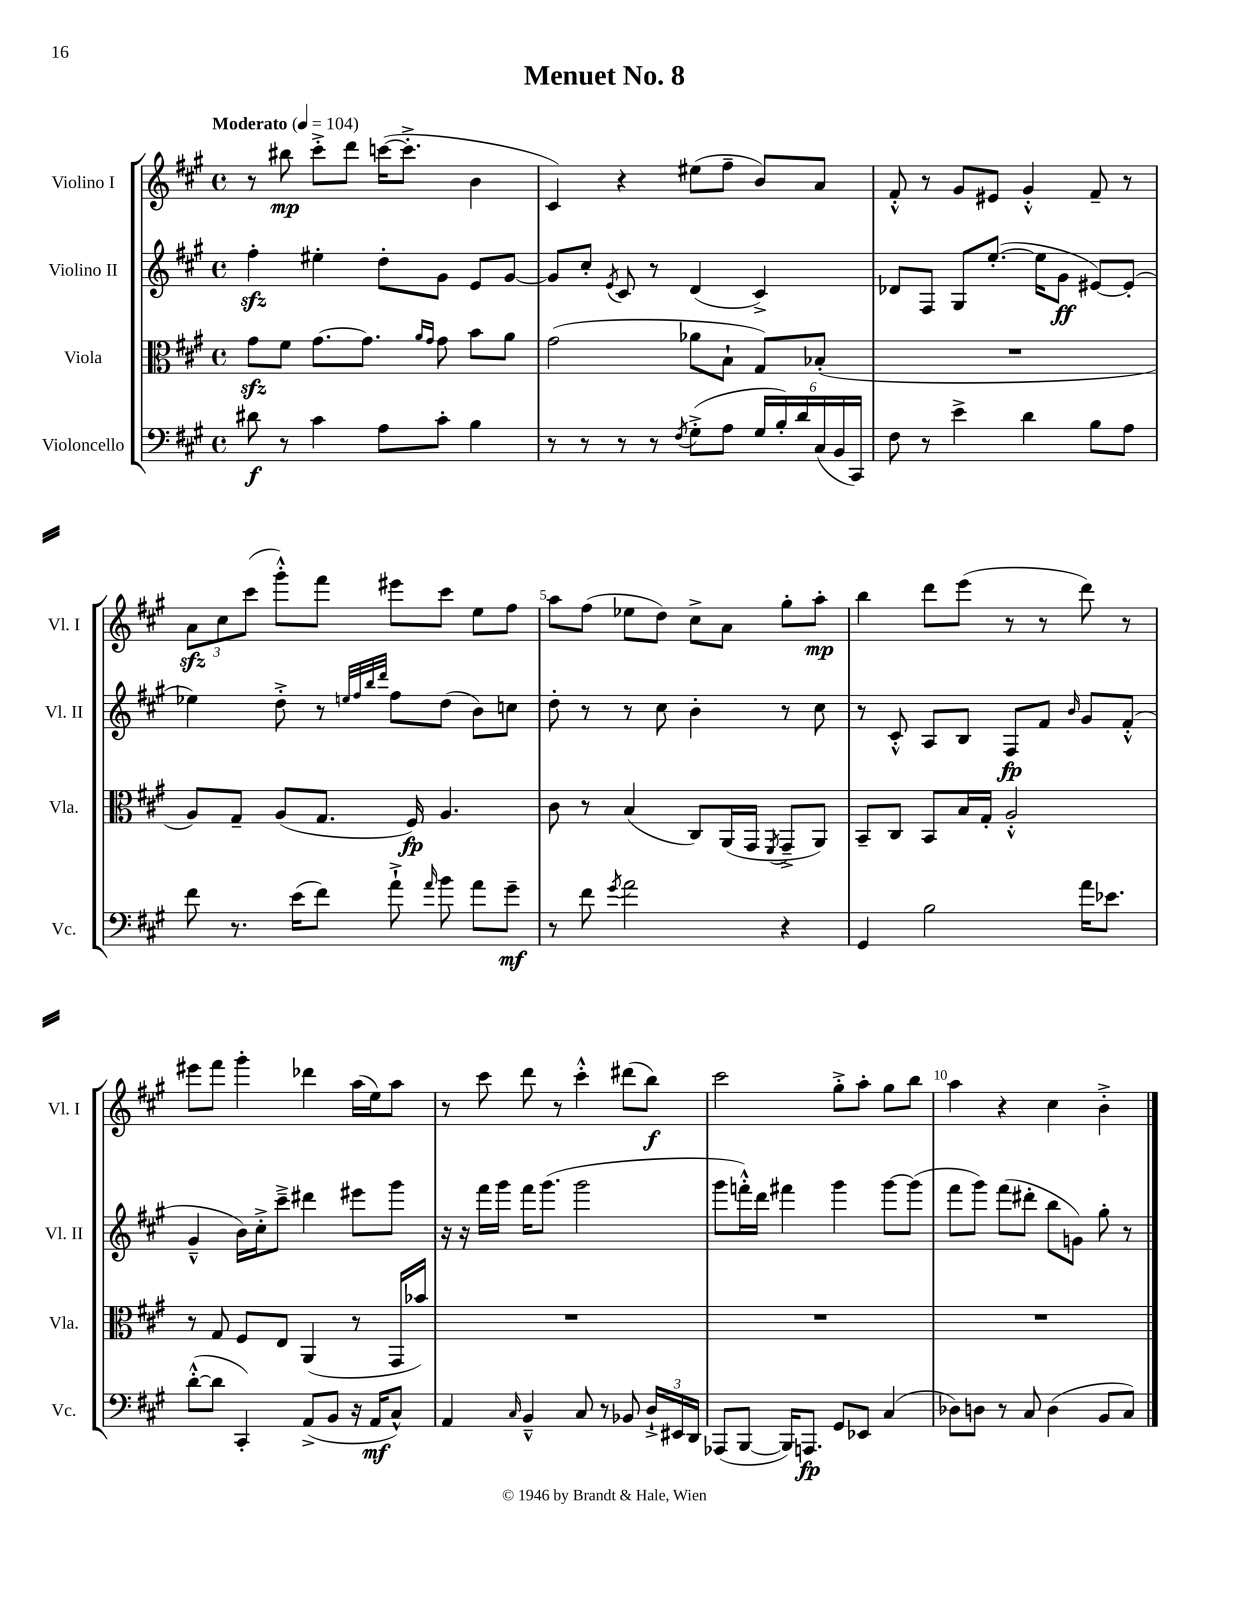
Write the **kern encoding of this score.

**kern	**dynam	**kern	**dynam	**kern	**dynam	**kern	**dynam
*part4	*part4	*part3	*part3	*part2	*part2	*part1	*part1
*staff4	*staff4	*staff3	*staff3	*staff2	*staff2	*staff1	*staff1
*I"Violoncello	*	*I"Viola	*	*I"Violino II	*	*I"Violino I	*
*I'Vc.	*	*I'Vla.	*	*I'Vl. II	*	*I'Vl. I	*
*clefF4	*	*clefC3	*	*clefG2	*	*clefG2	*
*k[f#c#g#]	*	*k[f#c#g#]	*	*k[f#c#g#]	*	*k[f#c#g#]	*
*M4/4	*	*M4/4	*	*M4/4	*	*M4/4	*
*met(c)	*	*met(c)	*	*met(c)	*	*met(c)	*
*MM104	*	*MM104	*	*MM104	*	*MM104	*
=1	=1	=1	=1	=1	=1	=1	=1
!	!	!	!	!	!	!LO:TX:a:B:t=Moderato	!
8d#X\	f	8g#zz\L	.	4ff#zz'\	.	8r	.
8r	.	8f#\J	.	.	.	8bb#X\	mp
4c#\	.	[8.g#\L	.	4ee#X'\	.	8ccc#'^\L	.
.	.	.	.	.	.	8ddd\J	.
.	.	8.g#\J]	.	.	.	.	.
8A\L	.	.	.	8dd'\L	.	([16cccn\KL	.
.	.	.	.	.	.	8.ccc'^\J]	.
.	.	16qqa/LL	.	.	.	.	.
.	.	16qqg#/JJ	.	.	.	.	.
8c#'\J	.	8g#\	.	8g#\J	.	.	.
4B\	.	8b\L	.	8e/L	.	4b\	.
.	.	8a\J	.	[8g#/J	.	.	.
=2	=2	=2	=2	=2	=2	=2	=2
8r	.	(2g#\	.	8g#/L]	.	4c#/)	.
8r	.	.	.	8cc#'/J	.	.	.
.	.	.	.	8qe/	.	.	.
8r	.	.	.	8c#/	.	4r	.
8r	.	.	.	8r	.	.	.
8qF#/	.	.	.	.	.	.	.
(8G#'^\L	.	8a-X\L	.	(4d/	.	(8ee#X\L	.
8A\J	.	8B`\J	.	.	.	8ff#~\J	.
24G#/LL	.	8G#/L)	.	4c#^/)	.	8b/L)	.
24B'/)	.	.	.	.	.	.	.
24d/	.	.	.	.	.	.	.
(24C#/	.	(8B-X'/J	.	.	.	8a/J	.
24BB/	.	.	.	.	.	.	.
24CC#/JJ)	.	.	.	.	.	.	.
=3	=3	=3	=3	=3	=3	=3	=3
8F#\	.	1r	.	8d-X/L	.	8f#'^^/	.
8r	.	.	.	8F#/J	.	8r	.
4e^\	.	.	.	8G#/L	.	8g#/L	.
.	.	.	.	([8.ee'/J	.	8e#X/J	.
4d\	.	.	.	.	.	4g#'^^/	.
.	.	.	.	16ee\KL]	.	.	.
.	.	.	.	8g#\J	ff	.	.
8B\L	.	.	.	[8e#X/L)	.	8f#~/	.
8A\J	.	.	.	(8e#'/J]	.	8r	.
!!LO:LB:g=z
=4	=4	=4	=4	=4	=4	=4	=4
8f#\	.	8A/L)	.	4ee-X\)	.	12azz\L	.
.	.	.	.	.	.	12cc#\	.
8.r	.	8G#~/J	.	.	.	.	.
.	.	.	.	.	.	(12ccc#\J	.
.	.	(8A/L	.	8dd'^\	.	8ggg#'^^\L)	.
(16e\KL	.	.	.	.	.	.	.
8f#\J)	.	8.G#/J	.	8r	.	8fff#\J	.
.	.	.	.	32qqeen/LLL	.	.	.
.	.	.	.	32qqff#/	.	.	.
.	.	.	.	32qqbb/	.	.	.
.	.	.	.	32qqddd/JJJ	.	.	.
8a`^\	.	.	.	8ff#\L	.	8eee#X\L	.
.	.	16F#/)	fp	.	.	.	.
16qqa/	.	.	.	.	.	.	.
8b\	.	4.A/	.	(8dd\J	.	8ccc#\J	.
8a\L	.	.	.	8b\L)	.	8ee\L	.
8g#~\J	mf	.	.	8ccn\J	.	8ff#\J	.
=5	=5	=5	=5	=5	=5	=5	=5
8r	.	8c#\	.	8dd'\	.	8aa\L	.
8f#\	.	8r	.	8r	.	(8ff#\J	.
8qg#/	.	.	.	.	.	.	.
2a\	.	(4B/	.	8r	.	8ee-X\L	.
.	.	.	.	8cc#\	.	8dd\J)	.
.	.	8C#/L)	.	4b'\	.	8cc#^\L	.
.	.	(16AA/L	.	.	.	8a\J	.
.	.	16GG#/JJ	.	.	.	.	.
.	.	8qFF#/	.	.	.	.	.
4r	.	8GG#~^/L	.	8r	.	8gg#'\L	.
.	.	8AA/J)	.	8cc#\	.	8aa'\J	mp
=6	=6	=6	=6	=6	=6	=6	=6
4GG#/	.	8BB~/L	.	8r	.	4bb\	.
.	.	8C#/J	.	8c#'^^/	.	.	.
2B\	.	8BB/L	.	8A/L	.	8ddd\L	.
.	.	16B/L	.	8B/J	.	(8eee\J	.
.	.	16G#'/JJ	.	.	.	.	.
.	.	2A'^^/	.	8F#/L	fp	8r	.
.	.	.	.	8f#/J	.	8r	.
.	.	.	.	16qqb/	.	.	.
16a\KL	.	.	.	8g#/L	.	8ddd\)	.
8.e-X\J	.	.	.	.	.	.	.
.	.	.	.	(8f#'^^/J	.	8r	.
!!LO:LB:g=z
=7	=7	=7	=7	=7	=7	=7	=7
([8d'^^\L	.	8r	.	4g#~^^/	.	8eee#X\L	.
8d\J]	.	8G#/	.	.	.	8fff#\J	.
4CC#'/)	.	8F#/L	.	16b\LL)	.	4ggg#'\	.
.	.	.	.	16cc#'^\J	.	.	.
.	.	8E/J	.	8ccc#~^\J	.	.	.
(8AA^/L	.	(4AA/	.	4ddd#X\	.	4ddd-X\	.
8BB/J	.	.	.	.	.	.	.
16r	.	8r	.	8eee#X\L	.	(16aa\LL	.
16AA/KL	mf	.	.	.	.	16ee\J)	.
8C#^^/J)	.	16GG#/LL	.	8ggg#\J	.	8aa\J	.
.	.	16b-X/JJ)	.	.	.	.	.
=8	=8	=8	=8	=8	=8	=8	=8
4AA/	.	1r	.	16r	.	8r	.
.	.	.	.	16r	.	.	.
.	.	.	.	16fff#\LL	.	8ccc#\	.
.	.	.	.	16ggg#\JJ	.	.	.
16qqC#/	.	.	.	.	.	.	.
4BB~^^/	.	.	.	16fff#\KL	.	8ddd\	.
.	.	.	.	(8.ggg#\J	.	.	.
.	.	.	.	.	.	8r	.
8C#/	.	.	.	2ggg#\	.	4ccc#'^^\	.
8r	.	.	.	.	.	.	.
8BB-X/	.	.	.	.	.	(8ddd#X\L	.
24D`^/LL	.	.	.	.	.	8bb\J)	f
24EE#X/	.	.	.	.	.	.	.
24DD/JJ	.	.	.	.	.	.	.
=9	=9	=9	=9	=9	=9	=9	=9
(8AAA-X/L	.	1r	.	8ggg#\L	.	2ccc#\	.
[8BBB/J	.	.	.	16fffn'^^\L)	.	.	.
.	.	.	.	16ddd\JJ	.	.	.
16BBB/KL])	.	.	.	4fff#X\	.	.	.
8.AAAn/J	fp	.	.	.	.	.	.
8GG#/L	.	.	.	4ggg#\	.	8gg#'^\L	.
8EE-X/J	.	.	.	.	.	8aa'\J	.
(4C#/	.	.	.	[8ggg#\L	.	8gg#\L	.
.	.	.	.	(8ggg#\J]	.	8bb\J	.
=10	=10	=10	=10	=10	=10	=10	=10
8D-X\L)	.	1r	.	8fff#\L	.	4aa\	.
8Dn\J	.	.	.	8ggg#\J)	.	.	.
8r	.	.	.	(8fff#\L	.	4r	.
8C#/	.	.	.	8ddd#X'\J	.	.	.
(4D\	.	.	.	8bb\L	.	4cc#\	.
.	.	.	.	8gn\J)	.	.	.
8BB/L	.	.	.	8gg#'\	.	4b'^\	.
8C#/J)	.	.	.	8r	.	.	.
==	==	==	==	==	==	==	==
*-	*-	*-	*-	*-	*-	*-	*-
